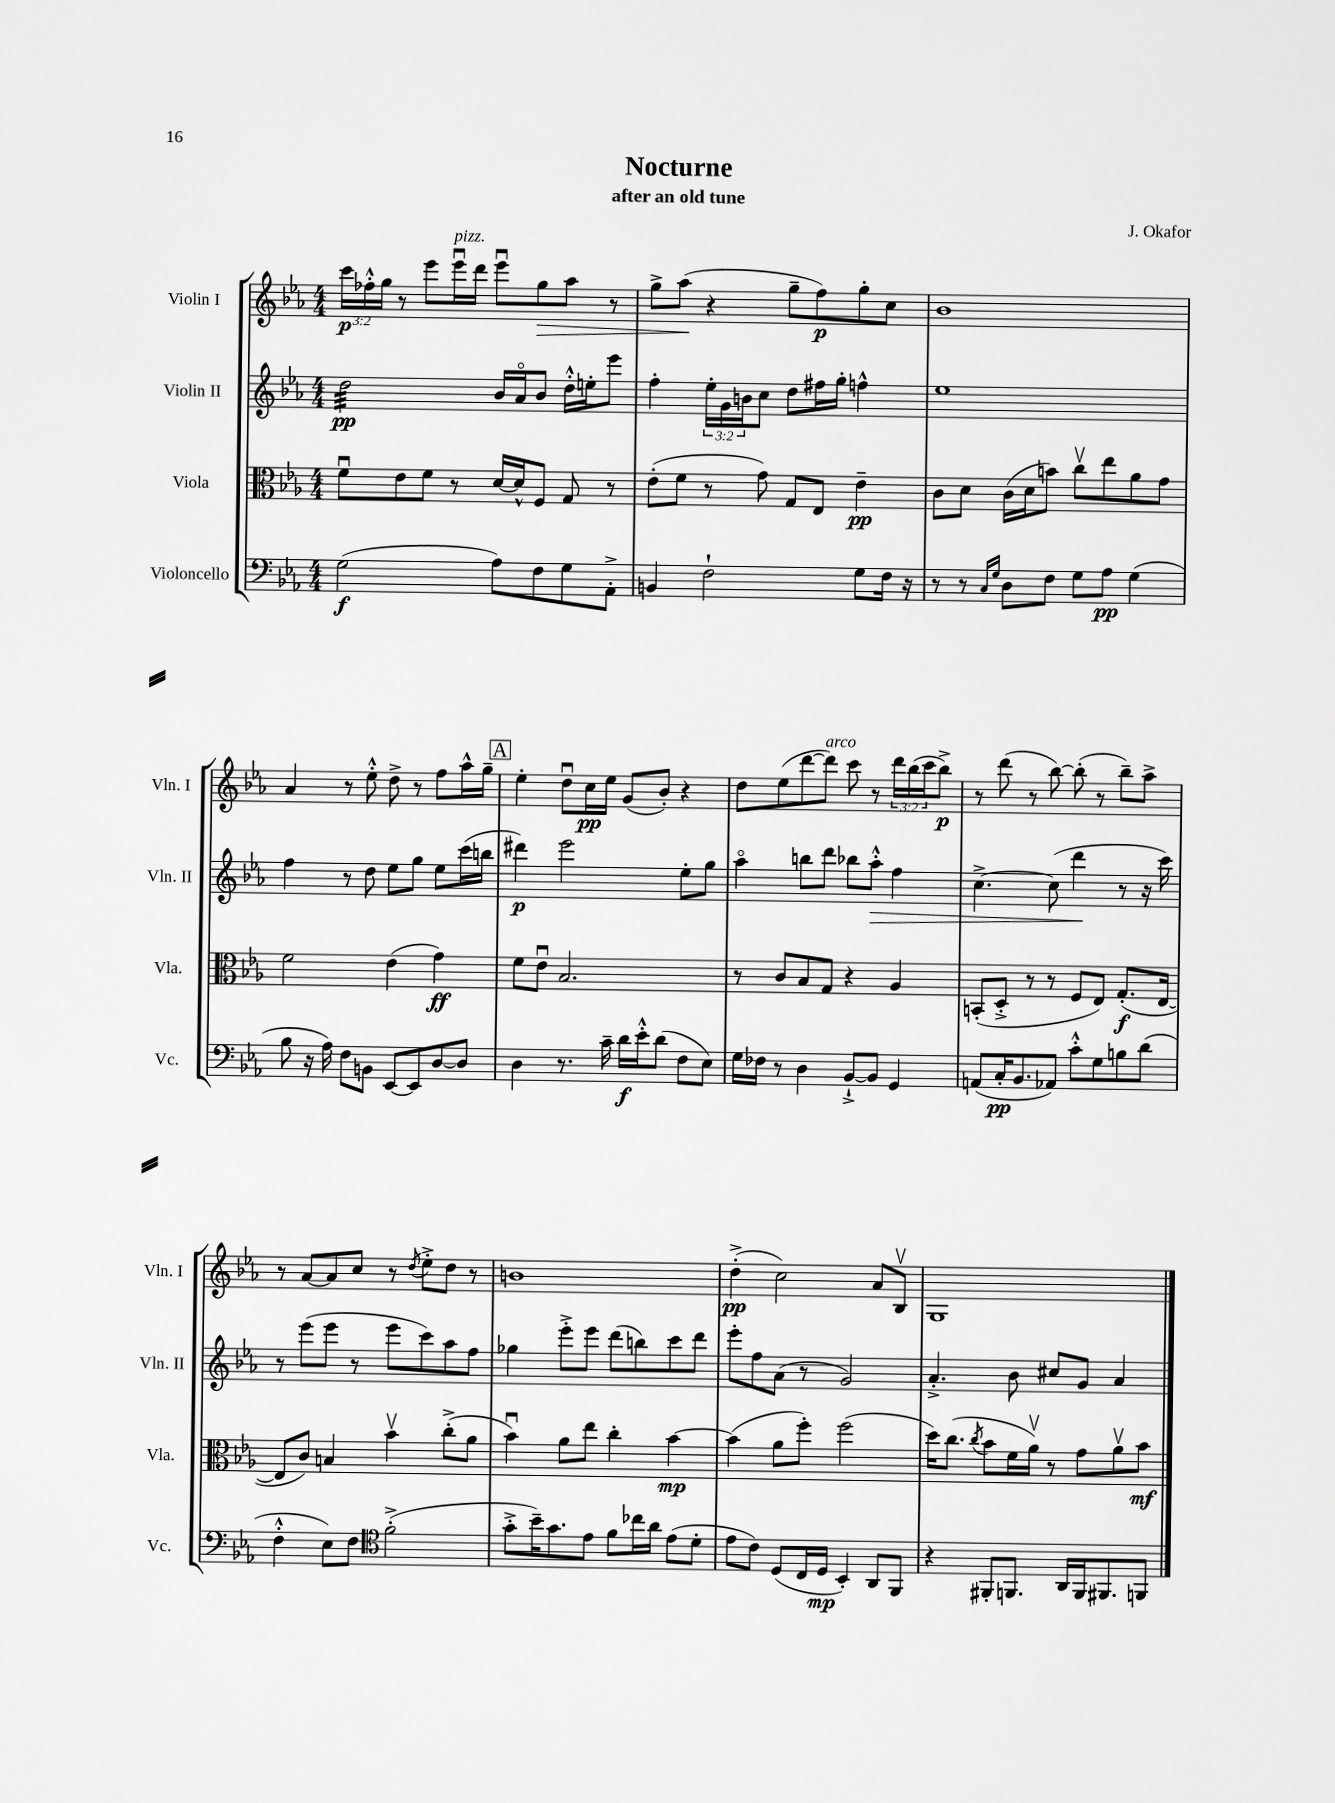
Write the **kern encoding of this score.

**kern	**dynam	**kern	**dynam	**kern	**dynam	**kern	**dynam
*part4	*part4	*part3	*part3	*part2	*part2	*part1	*part1
*staff4	*staff4	*staff3	*staff3	*staff2	*staff2	*staff1	*staff1
*I"Violoncello	*	*I"Viola	*	*I"Violin II	*	*I"Violin I	*
*I'Vc.	*	*I'Vla.	*	*I'Vln. II	*	*I'Vln. I	*
*clefF4	*	*clefC3	*	*clefG2	*	*clefG2	*
*k[b-e-a-]	*	*k[b-e-a-]	*	*k[b-e-a-]	*	*k[b-e-a-]	*
*M4/4	*	*M4/4	*	*M4/4	*	*M4/4	*
=1	=1	=1	=1	=1	=1	=1	=1
*	*	*	*	*tremolo	*	*	*
(2G\	f	8fu\L	.	32dd\LLL	pp	24ccc\LL	p
.	.	.	.	32dd\	.	.	.
.	.	.	.	.	.	24ff-X'^^\	.
.	.	.	.	32dd\	.	.	.
.	.	.	.	.	.	24gg\JJ	.
.	.	.	.	32dd\	.	.	.
.	.	8e-\	.	32dd\	.	8r	.
.	.	.	.	32dd\	.	.	.
.	.	.	.	32dd\	.	.	.
.	.	.	.	32dd\	.	.	.
.	.	8f\J	.	32dd\	.	8eee-\L	.
.	.	.	.	32dd\	.	.	.
.	.	.	.	32dd\	.	.	.
.	.	.	.	32dd\	.	.	.
!	!	!	!	!	!	!LO:TX:a:i:t=pizz.	!
.	.	8r	.	32dd\	.	16eee-u\L	.
.	.	.	.	32dd\	.	.	.
.	.	.	.	32dd\	.	16ddd\JJ	.
.	.	.	.	32dd\JJJ	.	.	.
*	*	*	*	*Xtremolo	*	*	*
8A-\L)	.	[16d/LL	.	16b-/LL	.	8eee-u\L	.
.	.	16d^^/J]	.	16a-/J	.	.	.
!	!	!	!	!	!	!	!LO:HP:b
8F\	.	8F/J	.	8b-/J	.	8gg\	>
8G\	.	8G/	.	16dd'^^\LL	.	8aa-\J	.
.	.	.	.	16een'\J	.	.	.
8AA-'^\J	.	8r	.	8eee-\J	.	8r	.
=2	=2	=2	=2	=2	=2	=2	=2
4BBn/	.	(8e-'\L	.	4ff'\	.	8gg^\L	.
.	.	8f\J	.	.	.	(8aa-\J	.
2F`\	.	8r	.	24ee-'\LL	.	4r	]
.	.	.	.	24g\	.	.	.
.	.	.	.	24bn\J	.	.	.
.	.	8g\)	.	8cc\J	.	.	.
.	.	8G/L	.	8dd\L	.	8gg~\L	.
.	.	8E-/J	.	16ff#X\L	.	8ff\)	p
.	.	.	.	16gg'\JJ	.	.	.
8G\L	.	4e-~\	pp	4ffn^^\	.	8gg'\	.
16F\Jk	.	.	.	.	.	8cc\J	.
16r	.	.	.	.	.	.	.
=3	=3	=3	=3	=3	=3	=3	=3
8r	.	8c\L	.	1ee-	.	1b-	.
8r	.	8d\J	.	.	.	.	.
16qqC/LL	.	.	.	.	.	.	.
16qqG/JJ	.	.	.	.	.	.	.
8D\L	.	(16c\LL	.	.	.	.	.
.	.	16d\J	.	.	.	.	.
8F\J	.	8bn\J)	.	.	.	.	.
8G\L	.	8ccv\L	.	.	.	.	.
8A-\J	pp	8ee-\	.	.	.	.	.
(4G\	.	8a-\	.	.	.	.	.
.	.	8g\J	.	.	.	.	.
!!LO:LB:g=z
=4	=4	=4	=4	=4	=4	=4	=4
8B-\	.	2f\	.	4ff\	.	4a-/	.
16r	.	.	.	.	.	.	.
16A-\)	.	.	.	.	.	.	.
8F\L	.	.	.	8r	.	8r	.
8BBn\J	.	.	.	8dd\	.	8ee-'^^\	.
[8EE-/L	.	(4e-\	.	8ee-\L	.	8dd^\	.
8EE-/]	.	.	.	8gg\J	.	8r	.
[8D/	.	4g\)	ff	8ee-\L	.	8ff\L	.
8D/J]	.	.	.	(16ccc\L	.	16aa-^^\L	.
.	.	.	.	16bbn\JJ	.	16gg~\JJ	.
!!LO:REH:place=s1:t=A
=5	=5	=5	=5	=5	=5	=5	=5
4D\	.	8f\L	.	4ddd#X\)	p	4ee-'\	.
.	.	8e-u\J	.	.	.	.	.
8.r	.	2.B-/	.	2eee-\	.	8ddu\L	.
.	.	.	.	.	.	16cc\L	pp
16c~\	.	.	.	.	.	16ee-\JJ	.
16d\LL	f	.	.	.	.	(8g/L	.
16e-'^^\J	.	.	.	.	.	.	.
(8d\J	.	.	.	.	.	8b-'/J)	.
8F\L	.	.	.	8ee-'\L	.	4r	.
8E-\J)	.	.	.	8gg\J	.	.	.
=6	=6	=6	=6	=6	=6	=6	=6
16G\LL	.	8r	.	4aa-\	.	8dd\L	.
16F-X\JJ	.	.	.	.	.	.	.
8r	.	8c/L	.	.	.	(8ee-\	.
4D\	.	8B-/	.	8bbn\L	.	[8ddd\	.
!	!	!	!	!	!	!LO:TX:a:i:t=arco	!
.	.	8G/J	.	8ddd\J	.	8ddd\J])	.
[8BB-`^/L	.	4r	.	8bb-X\L	.	8ccc\	.
!	!	!	!	!	!LO:HP:b	!	!
8BB-/J]	.	.	.	8aa-'^^\J	>	8r	.
4GG/	.	4A-/	.	4ff\	.	24ddd\LL	.
.	.	.	.	.	.	(24bb-\	.
.	.	.	.	.	.	24ccc\J	.
.	.	.	.	.	.	8bb-^\J)	p
=7	=7	=7	=7	=7	=7	=7	=7
(8AAn/L	.	(8BBn'/L	.	[4.cc^\	.	8r	.
16C'/K	pp	8D'^/J	.	.	.	(8ddd\	.
8.BB-/	.	.	.	.	.	.	.
.	.	8r	.	.	.	8r	.
8AA-X/J)	.	8r	.	(8cc\]	.	[8bb-\)	.
8c'^^\L	.	8F/L	.	4ddd\	.	(8bb-'\]	.
8G\	.	8E-/J)	.	.	.	8r	.
8Bn\	.	(8.G'/L	f	8r	]	8bb-~\L)	.
(8d\J	.	.	.	16r	.	8aa-^\J	.
.	.	[16E-/Jk	.	16ccc\)	.	.	.
!!LO:LB:g=z
=8	=8	=8	=8	=8	=8	=8	=8
4F'^^\	.	8E-/L]	.	8r	.	8r	.
.	.	8c/J)	.	(8eee-\L	.	[8a-/L	.
8E-\L)	.	4Bn/	.	8eee-\J	.	8a-/]	.
8F\J	.	.	.	8r	.	8cc/J	.
*clefC4	*	*	*	*	*	*	*
(2f'^\	.	4b-v\	.	8eee-\L	.	8r	.
.	.	.	.	.	.	8qdd/	.
.	.	.	.	8ccc\)	.	8ee-'^\L	.
.	.	(8cc'^\L	.	8aa-\	.	8dd\J	.
.	.	8a-\J	.	8ff\J	.	8r	.
=9	=9	=9	=9	=9	=9	=9	=9
8g'^\L	.	4b-u\)	.	4gg-X\	.	1bn	.
16b-~\K)	.	.	.	.	.	.	.
8.g\	.	.	.	.	.	.	.
.	.	8a-\L	.	8eee-'^\L	.	.	.
8e-\J	.	8ee-\J	.	8eee-\J	.	.	.
8f\L	.	4cc'\	.	(8ddd\L	.	.	.
16cc-X\L	.	.	.	8bbn\)	.	.	.
16a-\JJ	.	.	.	.	.	.	.
(8e-\L	.	[4b-\	mp	8ccc\	.	.	.
8d'\J	.	.	.	8ddd\J	.	.	.
=10	=10	=10	=10	=10	=10	=10	=10
8e-\L	.	(4b-\]	.	8eee-'\L	.	(4dd'^\	pp
8c\J)	.	.	.	8ff\	.	.	.
(8D/L	.	8a-\L	.	(8a-\J	.	2cc\)	.
16C/L	.	8ff'\J)	.	8r	.	.	.
16D/JJ	mp	.	.	.	.	.	.
4BB-'/)	.	(2ff\	.	2g/)	.	.	.
8AA-/L	.	.	.	.	.	8a-/L	.
8FF/J	.	.	.	.	.	8B-v/J	.
=11	=11	=11	=11	=11	=11	=11	=11
4r	.	16dd\KL)	.	4.a-'^/	.	1G	.
.	.	(8.cc\J	.	.	.	.	.
.	.	8qcc/	.	.	.	.	.
8FF#X'/L	.	8b-\L	.	.	.	.	.
8.FFn/J	.	16f\L	.	8b-\	.	.	.
.	.	16a-v\JJ)	.	.	.	.	.
.	.	8r	.	8cc#X/L	.	.	.
16AA-/LL	.	.	.	.	.	.	.
16FF/J	.	8g\L	.	8g/J	.	.	.
8.FF#X/	.	.	.	.	.	.	.
.	.	8a-v\	.	4a-/	.	.	.
8FFn/J	.	8b-\J	mf	.	.	.	.
==	==	==	==	==	==	==	==
*-	*-	*-	*-	*-	*-	*-	*-
